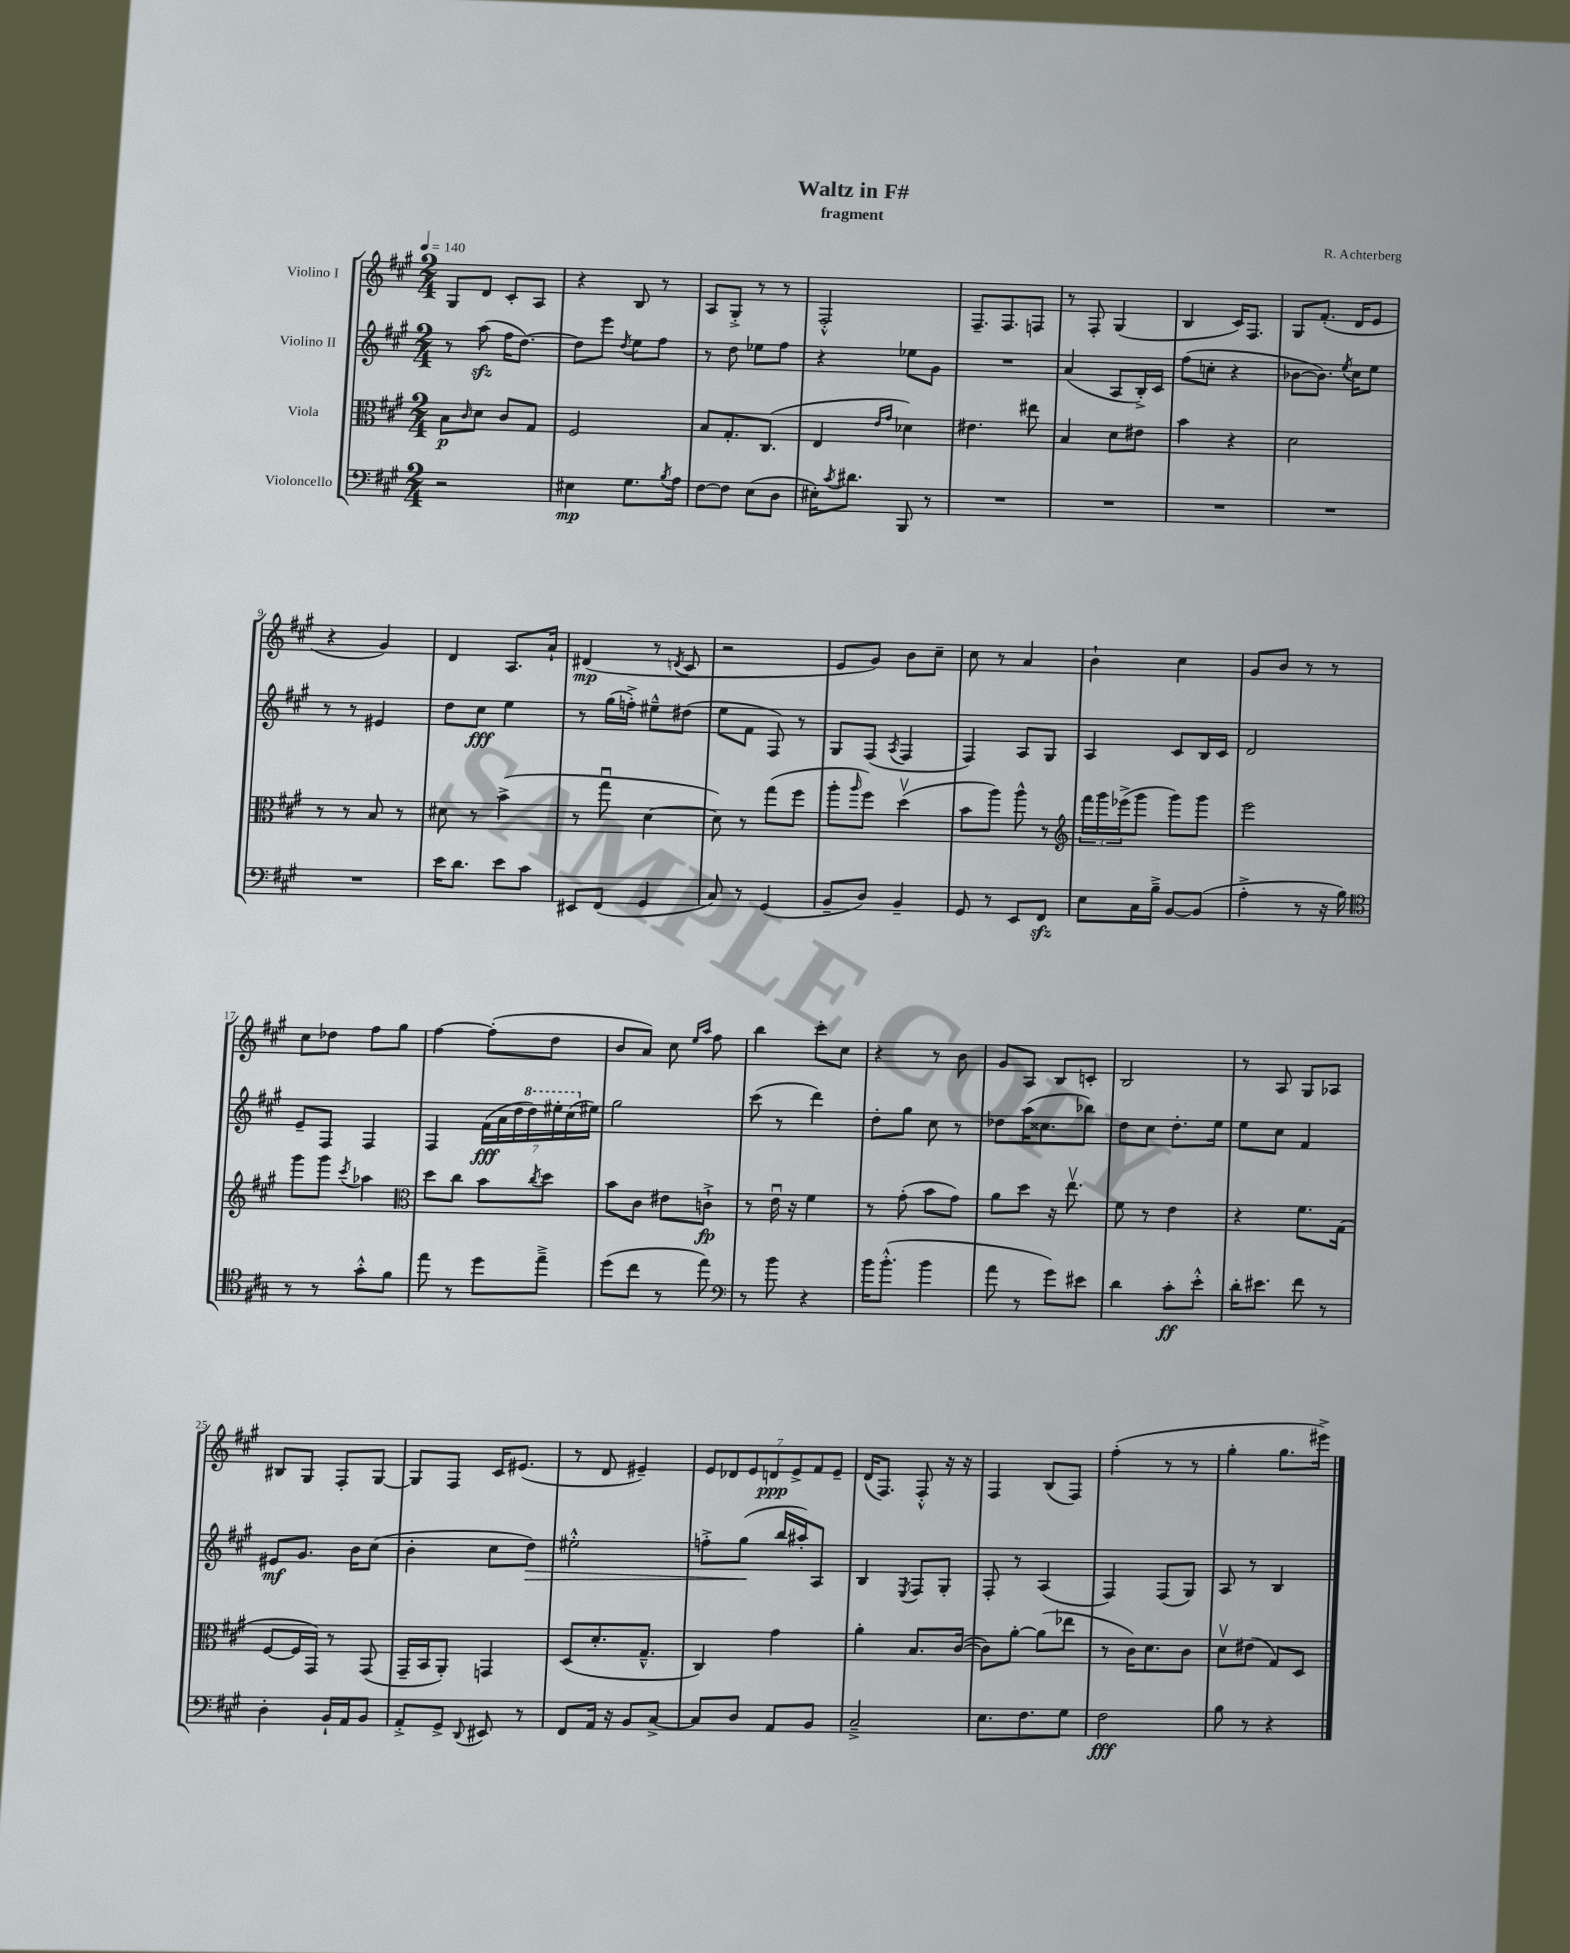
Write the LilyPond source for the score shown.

\header { title = "Waltz in F#" composer = "R. Achterberg" subtitle = "fragment" }
<<
\new StaffGroup <<
\new Staff = "s0" \with { instrumentName = "Violino I" } {
    \clef treble \key a \major \numericTimeSignature \time 2/4 \tempo 4 = 140
    gis8 d'8 cis'8-. a8 |
    r4 b8 r8 |
    a8 gis8-.-> r8 r8 |
    fis2-.-^ |
    fis8.-- fis8. f8 |
    r8 fis8-. gis4( |
    b4 cis'16) fis8. |
    gis8 fis'8.-.( d'16 e'8 |
    r4 gis'4) |
    d'4 a8. a'16-! |
    dis'4\mp( r8 \acciaccatura { d'8 } cis'8 |
    r2 |
    e'8 gis'8) b'8 cis''8-- |
    cis''8 r8 a'4 |
    b'4-! cis''4 |
    gis'8 b'8 r8 r8 |
    cis''8 des''8 fis''8 gis''8 |
    fis''4~ fis''8-.( d''8 |
    b'8 a'8) cis''8 \grace { e''16 a''16 } fis''8 |
    b''4 cis'''8-. cis''8 |
    r4 r8 b'8 |
    gis'8 a8 b8 c'8-. |
    b2 |
    r8 a8 gis8 aes8 |
    bis8 gis8 fis8-. gis8~ |
    gis8 fis8 cis'16 eis'8.( |
    r8 d'8 eis'4--) |
    \tuplet 7/4 { e'8 des'8 e'8 d'8\ppp e'8-> fis'8 e'8-- } |
    d'16( fis8.) fis8-.-^ r16 r16 |
    fis4 b8( fis8) |
    fis''4-.( r8 r8 |
    gis''4-. gis''8. eis'''16->) \bar "|." |
}
\new Staff = "s1" \with { instrumentName = "Violino II" } {
    \clef treble \key a \major \numericTimeSignature \time 2/4
    r8 a''8\sfz( fis''16 d''8.~) |
    d''8 e'''8 \acciaccatura { d''8 } e''8 fis''8 |
    r8 d''8 ees''8 fis''8 |
    r4 ees''8 gis'8 |
    R2 |
    a'4( a8 b16-.->) cis'16 |
    fis''8( c''8-. r4 |
    bes'8~ bes'8.) \acciaccatura { e''8 } cis''16 e''8 |
    r8 r8 eis'4 |
    d''8 cis''8\fff e''4 |
    r8 gis''16( f''16-.->) eis''8---^ dis''8( |
    e''8 fis'8 fis8) r8 |
    gis8 fis8( \acciaccatura { a8 } fis4 |
    fis4) a8 gis8 |
    a4 cis'8 b16 cis'16 |
    d'2 |
    e'8-- fis8 fis4 |
    fis4 \tuplet 7/4 { fis'16\fff( a'16 d''16 \ottava #1 d'''16) eis'''16-. cis'''16( \ottava #0 eis''16) } |
    gis''2 |
    cis'''8( r8 d'''4) |
    d''8-. gis''8 cis''8 r8 |
    des''8 a''16( cisis''8. bes''8) |
    d''8 cis''8 d''8.-. e''16 |
    e''8 cis''8 fis'4 |
    eis'8\mf gis'8. b'16 cis''8( |
    b'4-. cis''8 d''8\>) |
    eis''2-.-^ |
    f''8-.-> gis''8\!( b''16 ais''16-.) a8 |
    b4 \acciaccatura { e8 } fis8 gis8-. |
    fis8-. r8 a4( |
    fis4) fis8( gis8) |
    a8 r8 b4 \bar "|." |
}
\new Staff = "s2" \with { instrumentName = "Viola" } {
    \clef alto \key a \major \numericTimeSignature \time 2/4
    b8\p \grace { cis'16 } d'8 cis'8 gis8 |
    fis2 |
    b8 gis8.-. cis8.( |
    e4 \grace { e'16 gis'16 } des'4) |
    eis'4. eis''8 |
    b4 d'8 eis'8 |
    b'4 r4 |
    d'2 |
    r8 r8 b8 r8 |
    dis'8 r8 b'4->( |
    r8 gis''8\downbow d'4~ |
    d'8) r8 gis''8( fis''8 |
    a''8-. \grace { a''16 } fis''8) d''4\upbow( |
    b'8 a''8) a''8-^ r8 |
    \clef treble \tuplet 3/2 { fis'''16 gis'''16 ees'''16->( } gis'''8 gis'''8) gis'''8 |
    e'''2 |
    gis'''8 gis'''8 \acciaccatura { cis'''8 } aes''4 |
    \clef alto d''8 cis''8 b'8 \acciaccatura { cis''8 } d''8 |
    b'8 cis'8 eis'8 c'8-!->\fp |
    r8 e'16\downbow r16 fis'4 |
    r8 gis'8-.( b'8 gis'8) |
    a'8 d''8 r16 e''8.\upbow |
    fis'8 r8 e'4 |
    r4 fis'8. gis16( |
    fis8~ fis16 gis,16) r8 gis,8( |
    gis,16-- b,16 a,8-.) g,4 |
    d8( d'8.-. gis8.---^ |
    cis4) gis'4 |
    a'4-. b8. cis'16~( |
    cis'8) a'8~-. a'8( ees''8 |
    r8 cis'16) d'8. cis'8 |
    d'8\upbow eis'8( gis8) d8 \bar "|." |
}
\new Staff = "s3" \with { instrumentName = "Violoncello" } {
    \clef bass \key a \major \numericTimeSignature \time 2/4
    r2 |
    eis4\mp gis8. \acciaccatura { b8 } a16 |
    fis8~ fis8 e8( d8 |
    eis16-.) \acciaccatura { cis'8 } dis'8. b,,8 r8 |
    R2 |
    R2 |
    R2 |
    R2 |
    R2 |
    e'16 d'8. e'8 cis'8 |
    eis,8 fis,8( gis,4 |
    cis8) r8 gis,4( |
    b,8-- d8) b,4-- |
    gis,8 r8 e,8 fis,8\sfz |
    e8 cis16 b16---> b,8~ b,8( |
    a4-.-> r8 r16 b16) |
    \clef tenor r8 r8 gis'8-.-^ fis'8 |
    e''8 r8 d''8 e''8---> |
    d''8( cis''8 r8 e''8) |
    \clef bass r8 b'8 r4 |
    b'16 b'8.-.-^( b'4 |
    a'8 r8 gis'8) eis'8 |
    d'4 cis'8-.\ff e'8-.-^ |
    d'16-. eis'8. fis'8 r8 |
    d4-. b,16-! a,16 b,8 |
    a,8-.-> gis,8-> \appoggiatura { d,8 } eis,8 r8 |
    fis,8 a,16 r16 b,8 cis8~-> |
    cis8 d8 a,8 b,8 |
    cis2---> |
    e8. fis8. gis8 |
    fis2\fff |
    b8 r8 r4 \bar "|." |
}
>>
>>
